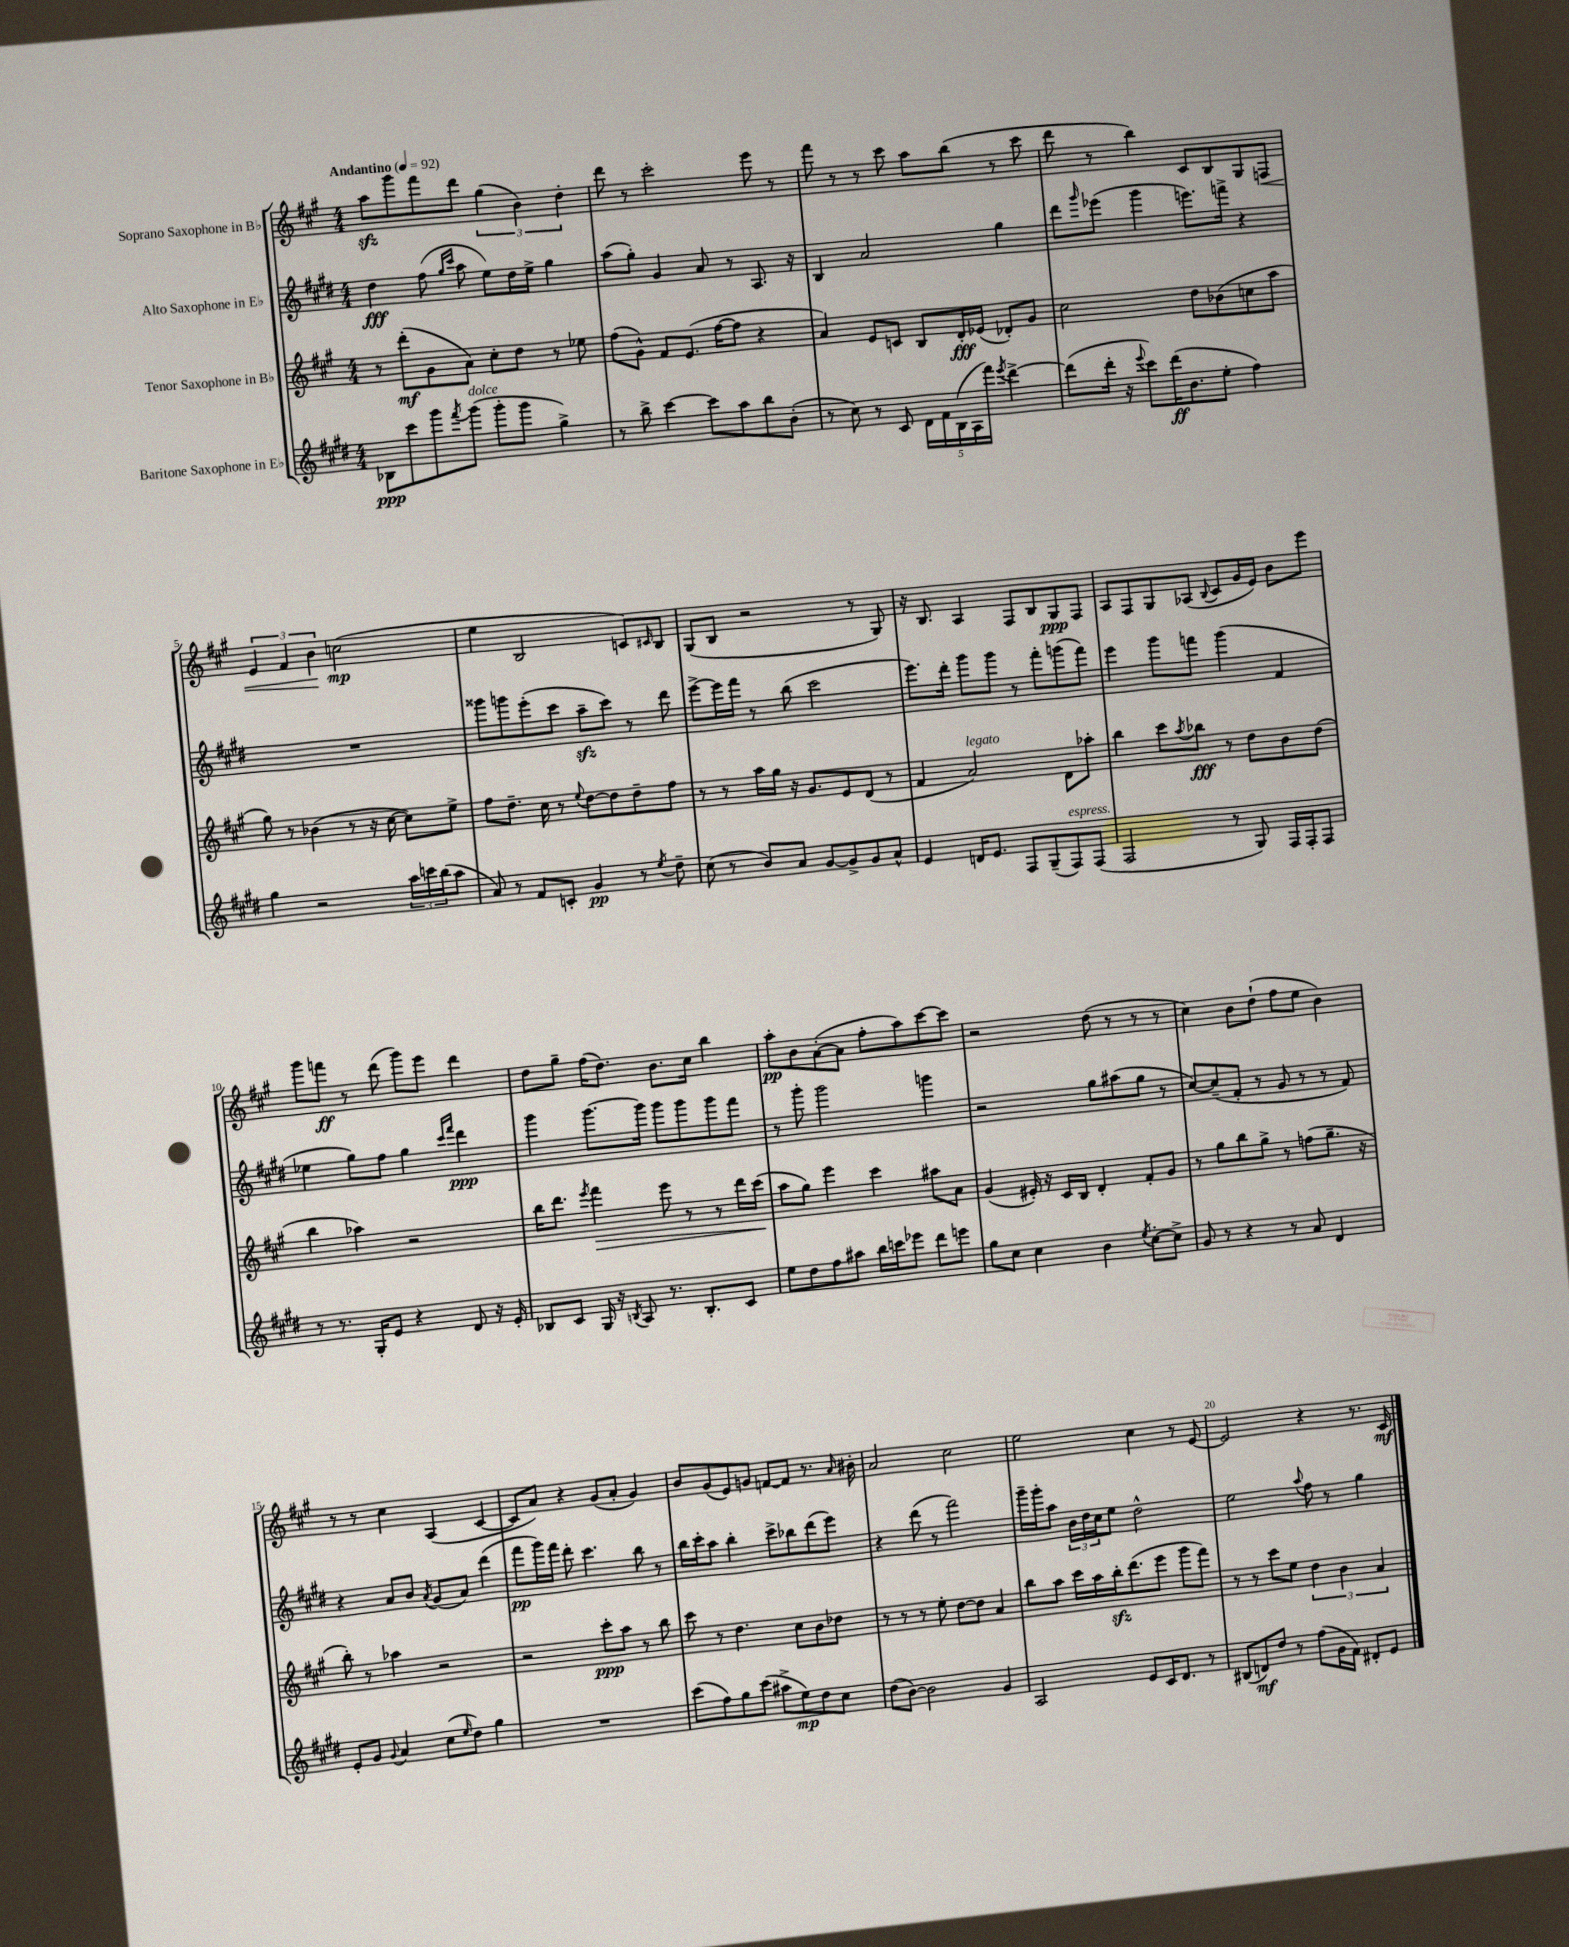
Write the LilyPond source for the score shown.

<<
\new StaffGroup <<
\new Staff = "s0" \with { instrumentName = "Soprano Saxophone in Bb" } {
    \clef treble \key a \major \numericTimeSignature \time 4/4 \tempo "Andantino" 4 = 92
    a''8\sfz gis'''8 fis'''8 d'''8 \tuplet 3/2 { gis''4( b'4) d''4-. } |
    d'''8 r8 cis'''2-. e'''8 r8 |
    fis'''8 r8 r8 cis'''8 a''8 b''8( r8 cis'''8 |
    d'''8 r8 b''4) cis'8 b8 gis8 f8\< |
    \tuplet 3/2 { e'4 fis'4 b'4\! } c''2\mp( |
    e''4 b2 c'8) \grace { cis'16 } b8 |
    gis8( b8 r2 r8 gis8) |
    r16 b8. a4 fis8 b8 gis8\ppp fis8 |
    a8 fis8 gis8 aes8( \appoggiatura { b8 } cis'8 gis'16 e'16) b'8 e'''8 |
    gis'''8 f'''8\ff r8 d'''8( gis'''8) e'''8 d'''4 |
    d''8 gis''8-- fis''16( d''8.) b'8. cis''16 b''4 |
    a''8-.\pp b'8 a'8~-.( a'8 fis''8-. a''8) cis'''8~ cis'''8 |
    r2 d''8( r8 r8 r8 |
    cis''4) b'8 d''8-!( fis''8 e''8 b'4) |
    r8 r8 cis''4 a4( cis'4~ |
    cis'8 a'8) r4 gis'8( a'8-. gis'4) |
    b'8 gis'8( e'8) g'8 f'8~ f'8 r8. \grace { a'16 } bis'16-. |
    a'2 cis''2 |
    e''2 cis''4 r8 e'8~ |
    e'2 r4 r8. cis'16\mf \bar "|." |
}
\new Staff = "s1" \with { instrumentName = "Alto Saxophone in Eb" } {
    \clef treble \key e \major \numericTimeSignature \time 4/4
    dis''4\fff fis''8( \grace { gis''16 cis'''16 } a''8 e''8) dis''16 e''16-> gis''4 |
    a''8( gis''8-.) gis'4 a'8 r8 a8. r16 |
    b4 a'2 gis''4 |
    dis'''8 \grace { gis'''16 } ees'''8( gis'''4 e'''8.) f'''16-> r4 |
    R1 |
    gisis'''8 g'''8 e'''8-.( cis'''8 a''8--\sfz cis'''8) r8 dis'''8 |
    e'''8~-> e'''16 fis'''16 r8 b''8( cis'''2 |
    e'''8.) dis'''16-. gis'''8 gis'''8 r8 fis'''8-. g'''8( fis'''8) |
    e'''4 gis'''8 f'''8 gis'''4( fis'4 |
    ees''4 gis''8) fis''8 gis''4 \grace { cis'''16 fis'''16 } dis'''4\ppp |
    gis'''4 gis'''8.~ gis'''16 gis'''8 gis'''8 gis'''8 fis'''8 |
    r8 gis'''8-. gis'''2 g'''4 |
    r2 gis''8 ais''8( gis''8 r8 |
    cis''8~) cis''8--( fis'8-. r8 gis'8 r8 r8 fis'8) |
    r4 a'8 b'8 \acciaccatura { a'8 } gis'8( a'8) dis'''4( |
    fis'''8\pp gis'''16) fis'''16 dis'''8-. cis'''4. b''8 r8 |
    b''16 cis'''16-. a''8 b''4-. cis'''8-> bes''8 dis'''8( e'''8) |
    r4 dis'''8( r8 fis'''2) |
    gis'''16-- gis'''16-. a''8 \tuplet 3/2 { b'16 dis''16 cis''16 } e''8 dis''2-^ |
    e''2 \appoggiatura { a''8 } fis''8 r8 gis''4 \bar "|." |
}
\new Staff = "s2" \with { instrumentName = "Tenor Saxophone in Bb" } {
    \clef treble \key a \major \numericTimeSignature \time 4/4
    r8 d'''8-.\mf( gis'8 a'8) cis''8-. d''8 r8 ees''8 |
    fis''8( gis'8-^) fis'8 e'8.( fis''16~ fis''8 r4 |
    a'4) e'8 c'8 b8 d'16-.\fff ees'16( des'8-.) gis'8 |
    cis''2 d''8 bes'8( c''8 a''8 |
    gis''8) r8 bes'4( r8 r16 cis''16~ cis''8) e''8-> |
    fis''8 d''8.-- cis''16 r8 \appoggiatura { e''8 } d''8~ d''8 d''8-- fis''8 |
    r8 r8 a''16 gis''16 r16 gis'8. e'8 d'8( r8 |
    fis'4 a'2^\markup { \italic "legato" }) d'8 aes''8-. |
    b''4 cis'''8 \acciaccatura { a''8 } bes''8\fff r8 d''8 b'8 d''8( |
    b''4 aes''4) r2 |
    b''16 d'''8. \acciaccatura { e'''8 } fis'''4\> e'''8 r8 r8 d'''16 cis'''16\!( |
    a''8 gis''8) e'''4 cis'''4 ais''8 a'8 |
    gis'4( eis'16-.) r16 cis'16 b16 d'4-. fis'8-. gis'8 |
    r8 gis''8 b''8 gis''8-> r8 f''8( gis''8.-- r16 |
    b''8-.) r8 aes''4 r2 |
    r2 cis'''8-.\ppp a''8 r8 b''8 |
    cis'''8 r8 d''4. cis''8 b'8 des''8 |
    r8 r8 r8 e''8-. d''8~ d''8 a'4 |
    b''8 a''8 cis'''16 a''16 b''16-.\sfz d'''8.( e'''8 gis'''8 fis'''8) |
    r8 r8 cis'''8 e''8 \tuplet 3/2 { d''4 b'4 a'4 } \bar "|." |
}
\new Staff = "s3" \with { instrumentName = "Baritone Saxophone in Eb" } {
    \clef treble \key e \major \numericTimeSignature \time 4/4
    bes8\ppp cis'''8 gis'''8 \acciaccatura { fis'''8 } gis'''8^\markup { \italic "dolce" }( gis'''8-. gis'''8 gis''4->) |
    r8 b''8-> cis'''4~ cis'''8 a''8 b''8 b'8-.( |
    r8 cis''8) r8 cis'8 \tuplet 5/4 { dis'16 fis'16 b16( a16 fis'''16) } \acciaccatura { e'''8 } dis'''4~-> |
    dis'''8( dis'''16-. r16 \appoggiatura { e'''8 } cis'''8) dis'''16\ff( b'8. e''8-. fis''4) |
    gis''4 r2 \tuplet 3/2 { a''16 c'''16 b''16( } a''8 |
    a'8) r8 fis'8 c'8-. gis'4\pp r8 \acciaccatura { e''8 } dis''8-- |
    cis''8( r8 b'8) a'8 gis'8~ gis'8-> gis'8 a'8-^ |
    e'4 d'16 e'8. fis8 gis8--( fis8^\markup { \italic "espress." }) fis8( |
    fis2 r8 gis8) fis16 fis16-. fis8 |
    r8 r8. gis16-. e'8 r4 dis'8 r16 e'16-. |
    bes8 cis'8 gis16 r16 \acciaccatura { b8 } a8 r8. b8.-. cis'8 |
    e''8 dis''8 fis''8 ais''8 b''16 c'''16 ees'''8 dis'''8 e'''8 |
    gis''8 cis''8 cis''4 b'4 \acciaccatura { e''8 } cis''8~-. cis''8-> |
    gis'8 r8 r4 r8 a'8 dis'4 |
    e'8-. gis'8 \appoggiatura { gis'8 } a'4 cis''8( \grace { e''16 } dis''8) gis''4 |
    R1 |
    cis'''8( fis''8) gis''8 cis'''8( ais''8-> e''8\mp) dis''8 cis''8 |
    dis''8( b'8~) b'2 gis'4 |
    a2 e'8 cis'16 dis'8. r8 |
    bis8( d'8\mf) dis''8 r8 fis''8( gis'16 fis'16) dis'8-. e'8 \bar "|." |
}
>>
>>
\layout { \context { \Score \override BarNumber.break-visibility = ##(#f #t #t) barNumberVisibility = #(every-nth-bar-number-visible 5) } }
